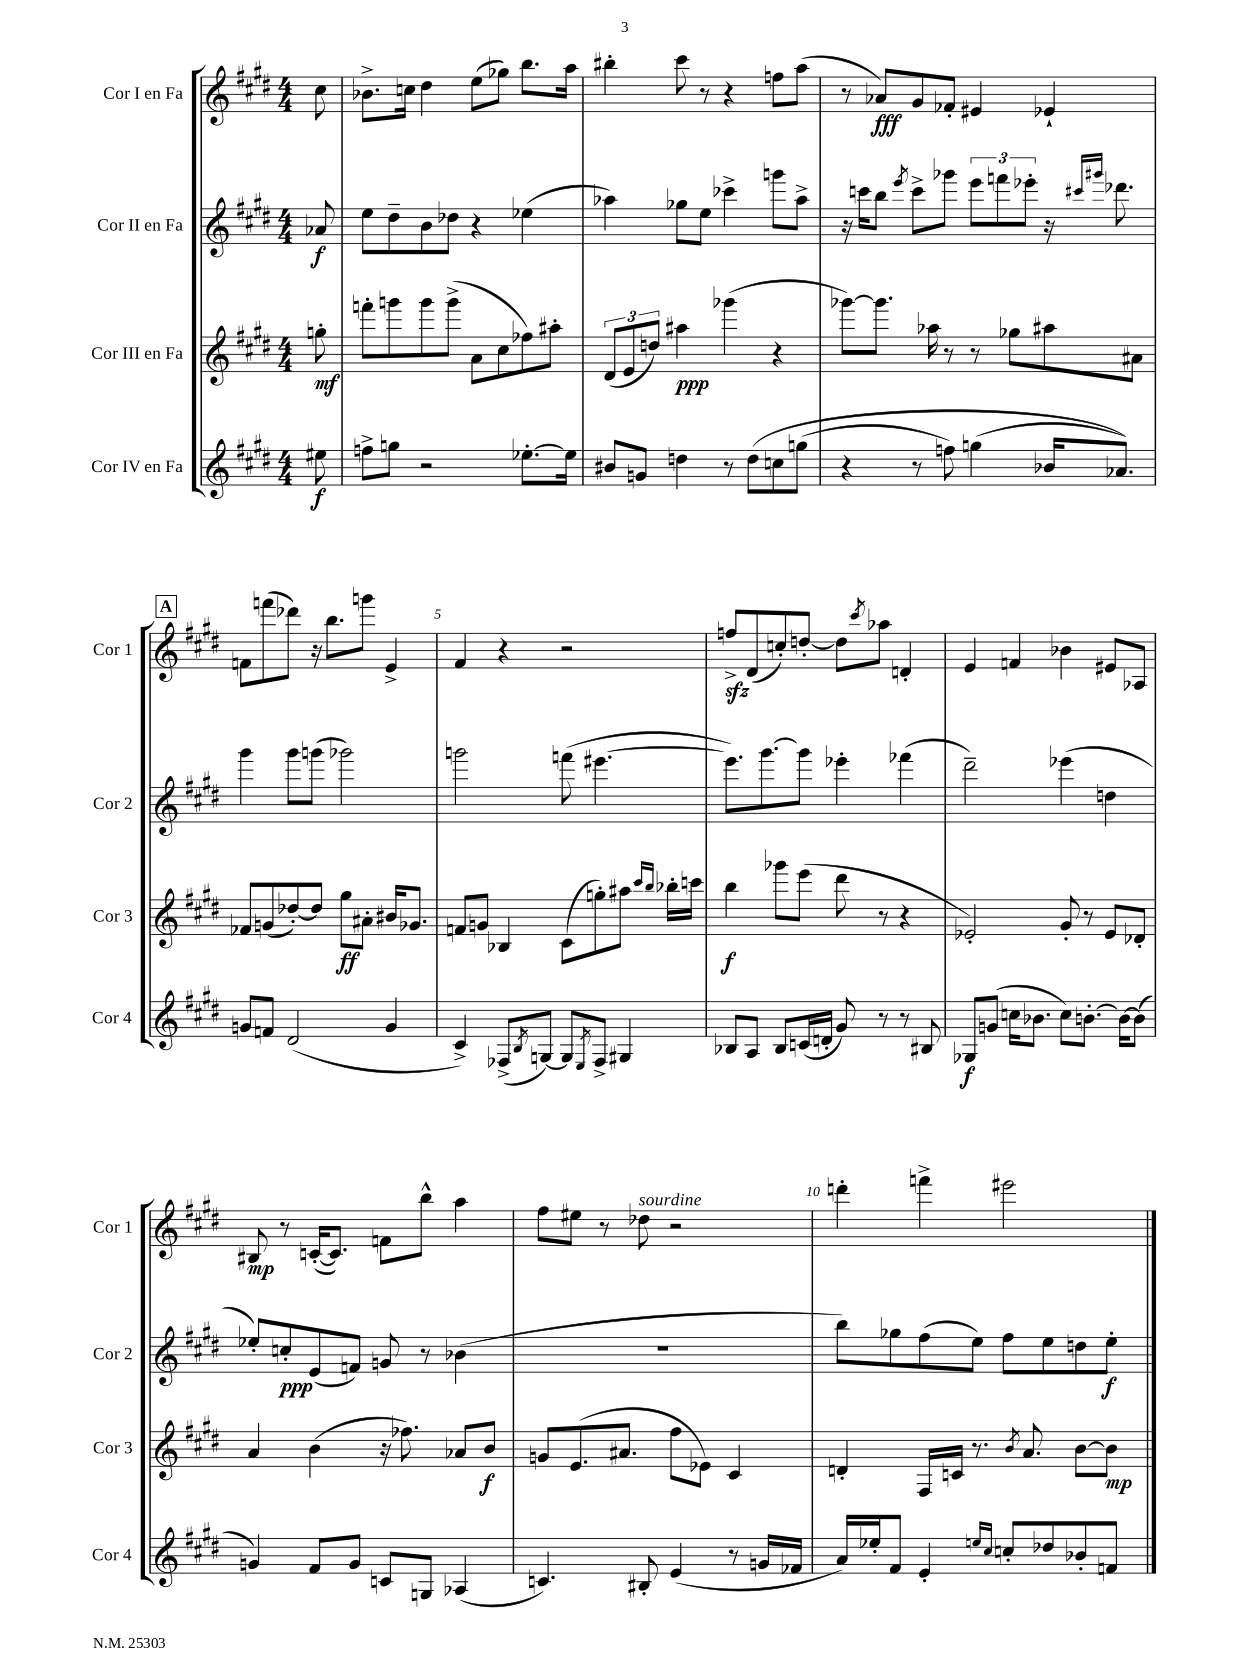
<<
\new StaffGroup <<
\new Staff = "s0" \with { instrumentName = "Cor I en Fa" shortInstrumentName = "Cor 1" } {
    \clef treble \key e \major \numericTimeSignature \time 4/4 \partial 8
    cis''8 |
    bes'8.-> c''16 dis''4 e''8( ges''8) b''8. a''16 |
    bis''4-. cis'''8 r8 r4 f''8 a''8( |
    r8 aes'8\fff) gis'8 fes'8-. eis'4 ees'4-! |
    \mark \markup { \box "A" } f'8 f'''8( des'''8) r16 b''8. g'''8 e'4-> |
    fis'4 r4 r2 |
    f''8->\sfz dis'8( c''8-.) d''8~-. d''8 \acciaccatura { cis'''8 } aes''8 d'4-. |
    e'4 f'4 bes'4 eis'8 aes8 |
    bis8\mp r8 c'16~-.( c'8.) f'8 b''8-^ a''4 |
    fis''8 eis''8 r8 des''8^\markup { \italic "sourdine" } r2 |
    d'''4-. f'''4-> eis'''2 \bar "|." |
}
\new Staff = "s1" \with { instrumentName = "Cor II en Fa" shortInstrumentName = "Cor 2" } {
    \clef treble \key e \major \numericTimeSignature \time 4/4 \partial 8
    aes'8\f |
    e''8 dis''8-- b'8 des''8 r4 ees''4( |
    aes''4) ges''8 e''8 ces'''4-> g'''8 aes''8-> |
    r16 c'''16 b''8 \acciaccatura { e'''8 } c'''8-> ges'''8 \tuplet 3/2 { e'''8 f'''8 ees'''8-. } r16 \grace { cis'''16 gis'''16 } des'''8. |
    \mark \markup { \box "A" } gis'''4 gis'''8 g'''8( ges'''2) |
    g'''2 f'''8( eis'''4.~ |
    eis'''8.) gis'''8.~ gis'''8 ees'''4-. fes'''4( |
    dis'''2--) ees'''4( d''4 |
    ees''8-.) c''8-.\ppp e'8( f'8) g'8 r8 bes'4( |
    R1 |
    b''8) ges''8 fis''8( e''8) fis''8 e''8 d''8 e''8-.\f \bar "|." |
}
\new Staff = "s2" \with { instrumentName = "Cor III en Fa" shortInstrumentName = "Cor 3" } {
    \clef treble \key e \major \numericTimeSignature \time 4/4 \partial 8
    g''8-.\mf |
    f'''8-. g'''8 g'''8 g'''8->( a'8 cis''8 fes''8) ais''8-. |
    \tuplet 3/2 { dis'8( e'8 d''8) } ais''4\ppp ges'''4( r4 |
    ges'''8~) ges'''8. aes''16 r8 r8 ges''8 ais''8 ais'8 |
    \mark \markup { \box "A" } fes'8 g'8( des''8~-.) des''8 gis''8\ff ais'8-. bis'16 ges'8. |
    f'8 g'8 bes4 cis'8( g''8-.) ais''8 \grace { cis'''16 b''16 } bes''16-. c'''16 |
    b''4\f ges'''8 e'''8( dis'''8 r8 r4 |
    ees'2-.) gis'8-. r8 ees'8 des'8-. |
    a'4 b'4( r16 fes''8.) aes'8 b'8\f |
    g'8 e'8.( ais'8. fis''8 ees'8) cis'4 |
    d'4-. fis16 c'16 r8. \acciaccatura { b'8 } a'8. b'8~ b'8\mp \bar "|." |
}
\new Staff = "s3" \with { instrumentName = "Cor IV en Fa" shortInstrumentName = "Cor 4" } {
    \clef treble \key e \major \numericTimeSignature \time 4/4 \partial 8
    eis''8\f |
    f''8-> g''8 r2 ees''8.~-. ees''16 |
    bis'8 g'8 d''4 r8 d''8\( c''8 g''8( |
    r4 r8 f''8) g''4( bes'16 aes'8.)\) |
    \mark \markup { \box "A" } g'8 f'8 dis'2( g'4 |
    cis'4->) fes8->( \acciaccatura { b8 } g8~) g8 \acciaccatura { e8 } fes8-> gis4 |
    bes8 a8 bes8 c'16( d'16-. gis'8) r8 r8 bis8 |
    ges8\f g'8( c''16 bes'8. c''8) b'8.~-. b'16~ b'8( |
    g'4) fis'8 g'8 c'8 g8 aes4( |
    c'4.) bis8-. e'4( r8 g'16 fes'16 |
    a'16) ees''16-. fis'8 e'4-. \grace { e''16 cis''16 } c''8-. des''8 bes'8-. f'8 \bar "|." |
}
>>
>>
\layout { \context { \Score \override BarNumber.break-visibility = ##(#f #t #t) barNumberVisibility = #(every-nth-bar-number-visible 5) } }
